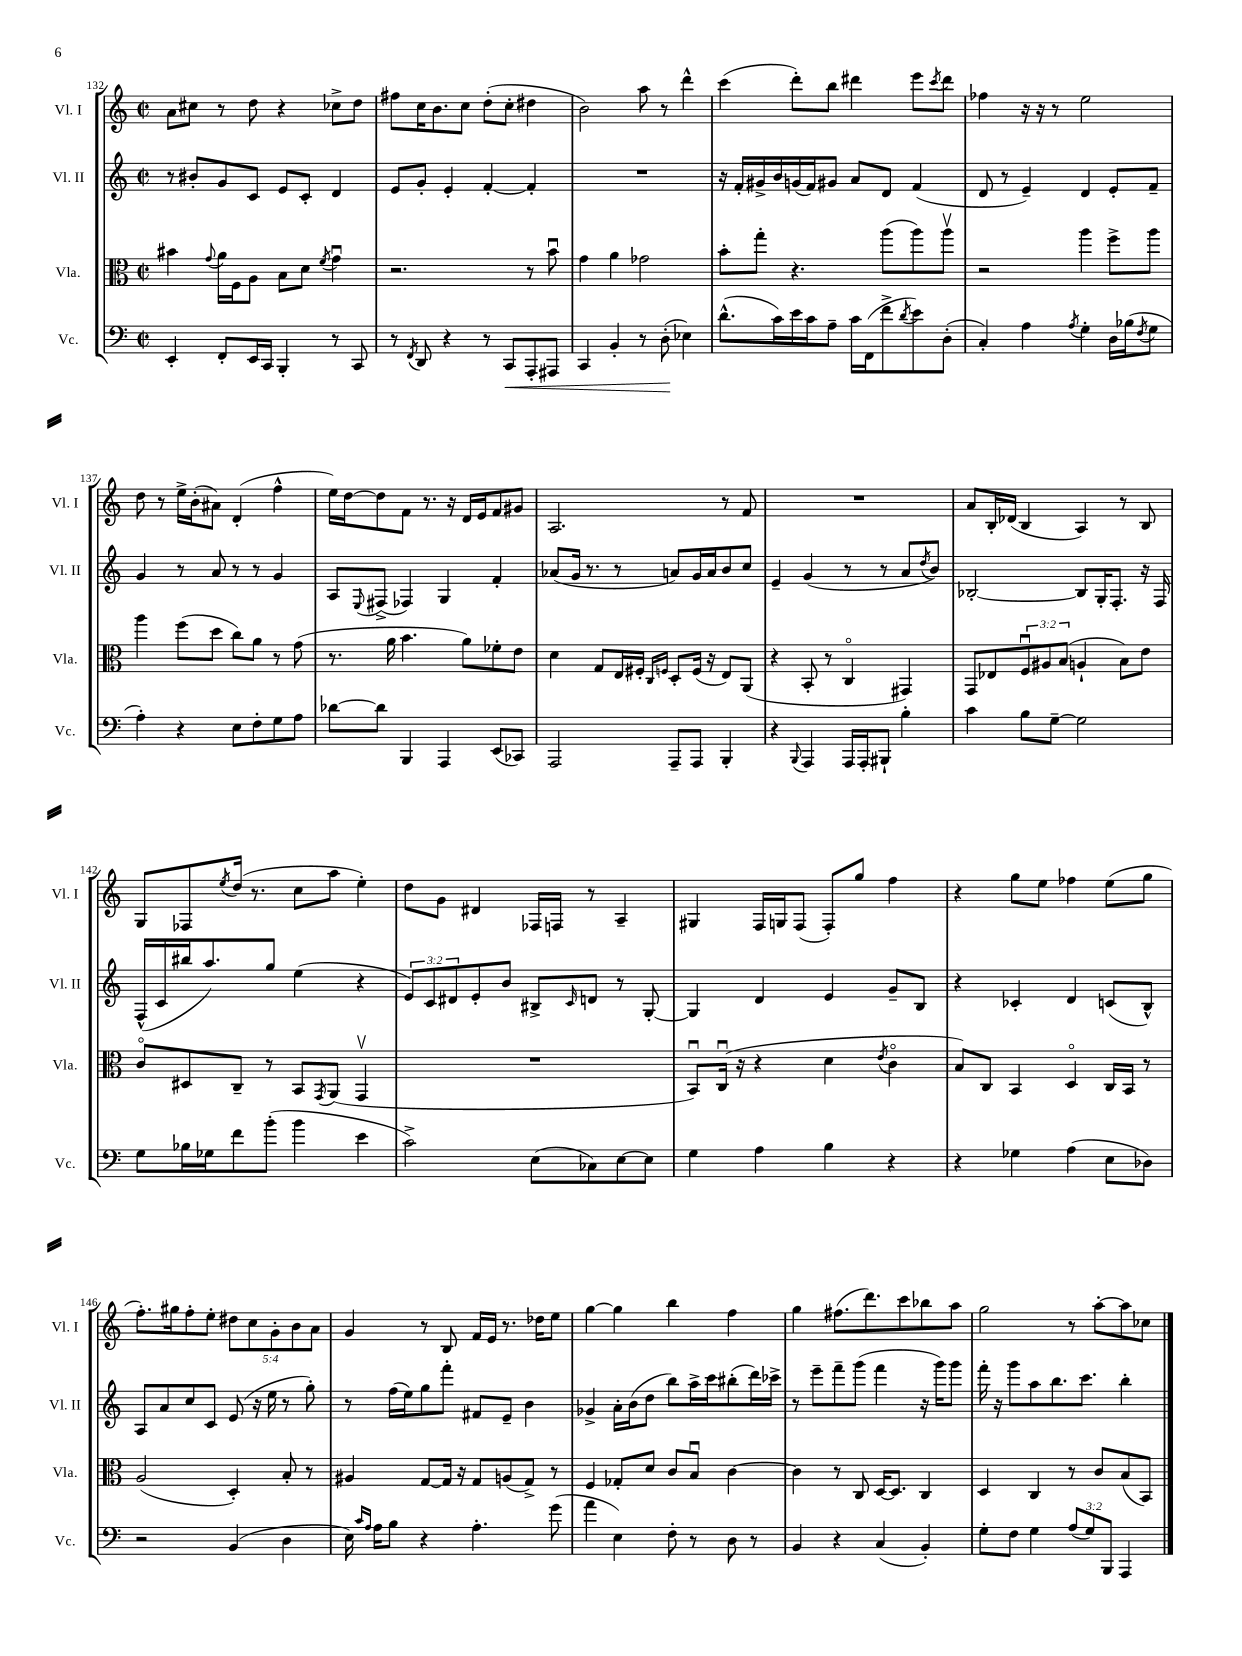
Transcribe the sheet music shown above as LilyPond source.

<<
\new StaffGroup <<
\new Staff = "s0" \with { instrumentName = "Vl. I" shortInstrumentName = "Vl. I" } {
    \clef treble \key c \major \defaultTimeSignature \time 2/2 \override Staff.TupletNumber.text = #tuplet-number::calc-fraction-text
    a'8 cis''8 r8 d''8 r4 ces''8-> d''8 |
    fis''8 c''16 b'8. c''8 d''8-.( c''8-. dis''4 |
    b'2) a''8 r8 d'''4-^ |
    c'''4( d'''8-.) b''8 dis'''4 e'''8 \acciaccatura { c'''8 } dis'''8 |
    fes''4 r16 r16 r8 e''2 |
    d''8 r8 e''16-> b'16-.( ais'8) d'4-.( f''4-^ |
    e''16) d''16~ d''8 f'8 r8. r16 d'16 e'16 f'8 gis'8 |
    a2. r8 f'8 |
    R1 |
    a'8 b16-. des'16( b4 a4) r8 b8 |
    g8 fes8 \acciaccatura { e''8 } d''16( r8. c''8 a''8 e''4-.) |
    d''8 g'8 dis'4 fes16 f16 r8 a4-- |
    gis4 f16 g16 f8( f8-.) g''8 f''4 |
    r4 g''8 e''8 fes''4 e''8( g''8 |
    f''8.-.) gis''16 f''8-. e''8-. \tuplet 5/4 { dis''8 c''8 g'8-. b'8 a'8 } |
    g'4 r8 b8 f'16 e'16 r8. des''16 e''8 |
    g''4~ g''4 b''4 f''4 |
    g''4 fis''8.( d'''8.) c'''8 bes''8 a''8 |
    g''2 r8 a''8~-. a''8 ces''8 \bar "|." |
}
\new Staff = "s1" \with { instrumentName = "Vl. II" shortInstrumentName = "Vl. II" } {
    \clef treble \key c \major \defaultTimeSignature \time 2/2 \override Staff.TupletNumber.text = #tuplet-number::calc-fraction-text
    r8 bis'8-. g'8 c'8 e'8 c'8-. d'4 |
    e'8 g'8-. e'4-. f'4~-. f'4-. |
    R1 |
    r16 f'16-. gis'16-> b'16 g'16( f'16) gis'8 a'8 d'8 f'4( |
    d'8 r8 e'4--) d'4 e'8-. f'8-- |
    g'4 r8 a'8 r8 r8 g'4 |
    a8 \appoggiatura { e8 } fis8->( fes4) g4 f'4-. |
    aes'8( g'16 r8. r8 a'8) g'16 a'16 b'8 c''8 |
    e'4-- g'4( r8 r8 a'8 \acciaccatura { d''8 } b'8) |
    bes2~-. bes8 g16-. f8.-. r16 f16 |
    f16-^( c'16 bis''16 a''8.) g''8 e''4( r4 |
    \tuplet 3/2 { e'8) c'8 dis'8 } e'8-. b'8 bis8-> \grace { c'16 } d'8 r8 g8~-. |
    g4 d'4 e'4 g'8-- b8 |
    r4 ces'4-. d'4 c'8( b8-^) |
    a8 a'8 c''8 c'8 e'8( r16 e''16 r8 g''8-.) |
    r8 f''16( e''16) g''8 f'''8-. fis'8 e'8-- b'4 |
    ges'4-> a'16-. b'16( d''8 b''8) a''16-> c'''16 bis''8-.( d'''16) ces'''16-> |
    r8 e'''8-- f'''8-- g'''8( f'''4 r16 g'''16) g'''8 |
    f'''16-. r16 g'''8 a''8 b''8. c'''8. b''4-. \bar "|." |
}
\new Staff = "s2" \with { instrumentName = "Vla." shortInstrumentName = "Vla." } {
    \clef alto \key c \major \defaultTimeSignature \time 2/2 \override Staff.TupletNumber.text = #tuplet-number::calc-fraction-text
    bis'4 \appoggiatura { g'8 } a'16 f16 a8 b8 d'8 \acciaccatura { f'8 } g'4\downbow |
    r2. r8 b'8\downbow |
    g'4 a'4 ges'2 |
    b'8-. g''8-. r4. a''8( a''8) a''8\upbow |
    r2 a''4 f''8-> a''8 |
    a''4 f''8( d''8 c''8) a'8 r8 g'8( |
    r8. a'16 b'4. a'8) fes'8-. e'8 |
    d'4 g8 e16 fis16-. \grace { c16 f16 } d8-. f16( r16 e8) a,8( |
    r4 b,8-. r8 c4\flageolet gis,4) |
    g,8 ees8 \tuplet 3/2 { f8\downbow ais8 b8( } a4-! b8) e'8 |
    c'8\flageolet dis8 c8-- r8 b,8 \acciaccatura { g,8 } a,8( g,4\upbow |
    R1 |
    b,8\downbow) c16\downbow( r16 r4 d'4 \acciaccatura { e'8 } c'4\flageolet |
    b8) c8 b,4 d4\flageolet c16 b,16 r8 |
    a2( d4-.) b8-. r8 |
    ais4 g8~ g16 r16 g8 a8( g8->) r8 |
    f4 ges8-. d'8 c'8 b8\downbow c'4~ |
    c'4 r8 c8 d16~ d8. c4 |
    d4 c4 r8 c'8 b8( b,8) \bar "|." |
}
\new Staff = "s3" \with { instrumentName = "Vc." shortInstrumentName = "Vc." } {
    \clef bass \key c \major \defaultTimeSignature \time 2/2 \override Staff.TupletNumber.text = #tuplet-number::calc-fraction-text
    e,4-. f,8-. e,16 c,16 b,,4-. r8 c,8 |
    r8 \acciaccatura { f,8 } d,8 r4 r8 c,8\< a,,8-. ais,,8 |
    c,4 b,4-. r8 d8-.\!( ees4) |
    d'8.-^( c'16) e'16 c'16 a8-- c'16 f,16( f'8-> \acciaccatura { d'8 } e'8) d8-.( |
    c4-.) a4 \acciaccatura { a8 } g4-. d16 bes16( \acciaccatura { f8 } g8 |
    a4-.) r4 e8 f8-. g8 a8 |
    des'8~ des'8 b,,4 a,,4 e,8( ces,8) |
    a,,2 a,,8-- a,,8 b,,4-. |
    r4 \appoggiatura { b,,8 } a,,4 a,,16 a,,16-. bis,,8-! b4-. |
    c'4 b8 g8~-- g2 |
    g8 bes16 ges16 f'8 b'8-.( b'4 e'4 |
    c'2->) e8( ces8) e8~ e8 |
    g4 a4 b4 r4 |
    r4 ges4 a4( e8 des8) |
    r2 b,4( d4 |
    e16) \grace { c'16 a16 } a16 b8 r4 a4.-. g'8( |
    a'4 e4) f8-. r8 d8 r8 |
    b,4 r4 c4( b,4-.) |
    g8-. f8 g4 \tuplet 3/2 { a8( g8) b,,8 } a,,4 \bar "|." |
}
>>
>>
\layout { \context { \Score currentBarNumber = #132 } }
